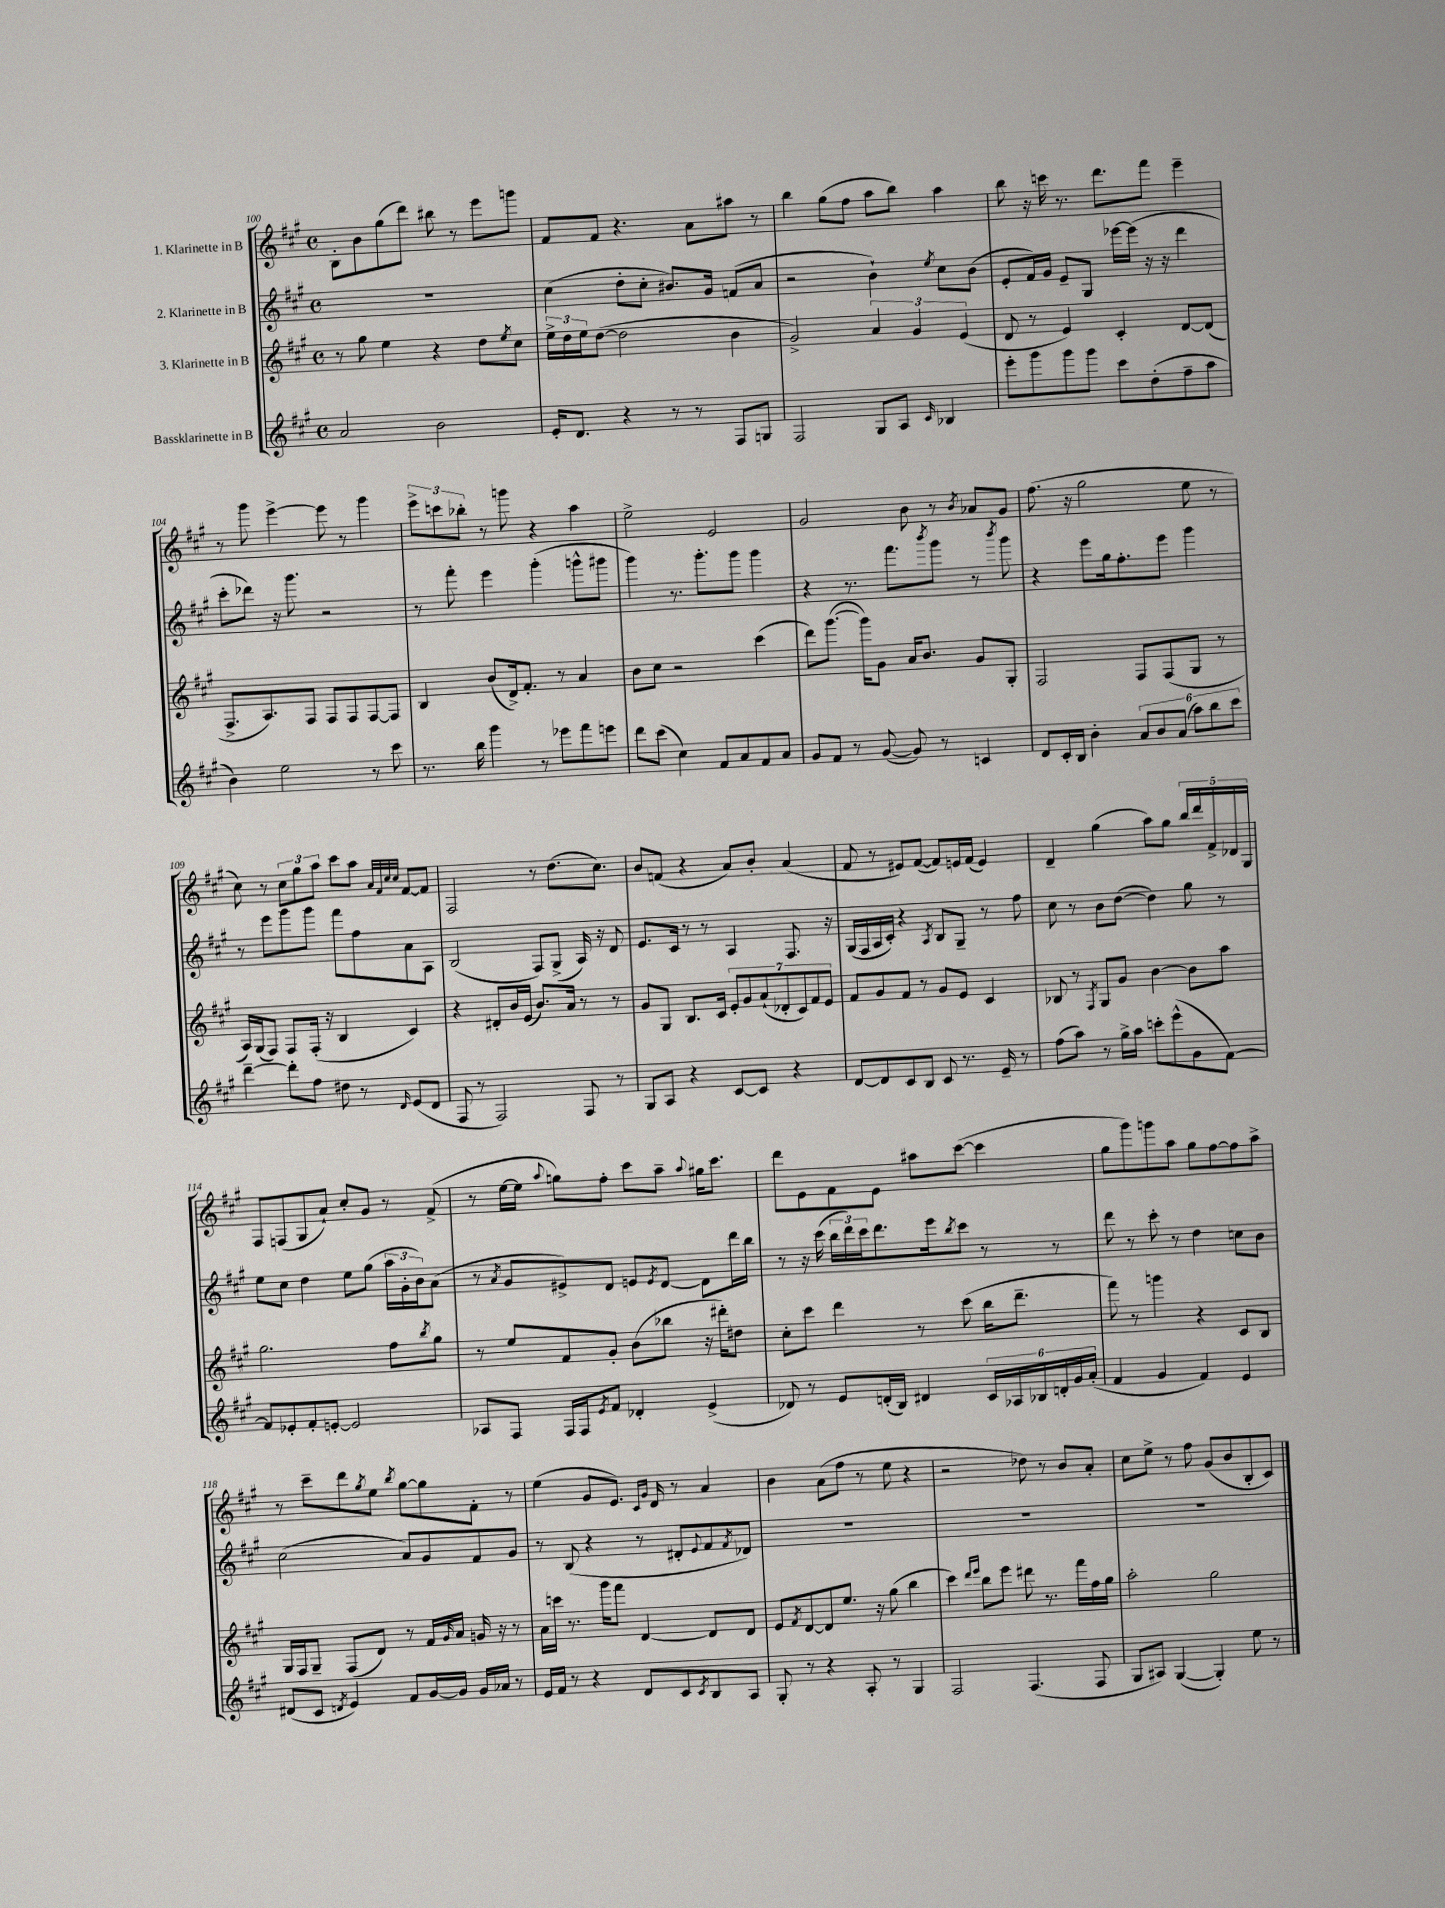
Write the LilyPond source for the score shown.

<<
\new StaffGroup <<
\new Staff = "s0" \with { instrumentName = "1. Klarinette in B" } {
    \clef treble \key a \major \defaultTimeSignature \time 4/4
    b8-. b'8 gis''8( d'''8) bis''8 r8 e'''8 g'''8 |
    fis'8 fis'8 r4. a'8 ais''8 r8 |
    b''4 gis''8( fis''8 a''8 b''8) a''4 |
    b''8 r16 c'''16 r8. d'''8. fis'''8 e'''4-- |
    r8 gis'''8 e'''4~-> e'''8 r8 gis'''4 |
    \tuplet 3/2 { e'''8-> c'''8 bes''8-. } r8 g'''8 r4 a''4 |
    e''2-> e'2 |
    gis'2 b'8 r8 \acciaccatura { b'8 } aes'8 gis'8 |
    fis''8.( r16 gis''2 e''8 r8 |
    cis''8) r8 \tuplet 3/2 { cis''8 gis''8 a''8 } cis'''8 a''8 \grace { a'32 fis'32 cis''32 cis''32 } fis'8~ fis'8 |
    fis2 r8 d''8.( cis''8.) |
    b'8 f'8( r4 a'8) b'8-. a'4( |
    fis'8 r8 eis'8) fis'8~( fis'8) e'16 fis'16( e'4) |
    d'4-- gis''4( a''8) gis''8 \tuplet 5/4 { b''16 d'''16 fis'16-> des'16 gis16 } |
    fis8 f8( gis8 a'8-!) cis''8-. gis'8 r8 fis'8->( |
    r8 e''16~ e''16 \appoggiatura { a''8 } g''8) fis''8-. cis'''8 a''8-- \appoggiatura { a''8 } gis''16 cis'''8. |
    d'''8 e'8 fis'8 e'8 ais''8 cis'''8~( cis'''4 |
    gis''8 gis'''8) g'''8 a''8 gis''8 fis''8~ fis''8 a''8-> |
    r8 cis'''8-- d'''8 \acciaccatura { gis''8 } e''8 \acciaccatura { b''8 } gis''8~ gis''8 fis'8-. r8 |
    e''4( gis'8 e'8.) \grace { cis'16 gis'16 } d'16 r8 a'4 |
    b'4 a'8( fis''8 r8 e''8 r4 |
    r2 des''8) r8 b'8 a'8-. |
    cis''8 e''8-> r8 fis''8 gis'8( b'8 b8-. cis'8) \bar "|." |
}
\new Staff = "s1" \with { instrumentName = "2. Klarinette in B" } {
    \clef treble \key a \major \defaultTimeSignature \time 4/4
    R1 |
    cis''4( d''8-. cis''8-. bis'8.) gis'16 f'8( a'8 |
    r2 b'4-!) \acciaccatura { e''8 } cis''8 b'8( |
    e'8-. fis'16) gis'16 e'8-- gis8 ees'''16~ ees'''16( r16 r16 d'''4 |
    cis'''8-. des'''8) r16 gis'''8. r2 |
    r8 fis'''8-. e'''4 gis'''4-.( g'''8-^ gis'''8 |
    gis'''4) r8. gis'''8.-. gis'''8 gis'''4 |
    r4 r8. fis'''8. \acciaccatura { b'''8 } gis'''8 r8 \acciaccatura { b'''8 } gis'''8 |
    r4 e'''8 gis''16 fis''8.-. e'''8 gis'''4 |
    r8 e'''8 gis'''8 gis'''8 fis'''8 fis''8 a'8 a8 |
    b2( fis8) gis8->( a16) r16 d'8 |
    e'8. cis'16 r8 r8 a4 fis8. r16 |
    gis16( fis16 a16 cis'16-.) r4 \acciaccatura { a8 } b8 gis8-- r8 fis''8 |
    cis''8 r8 b'8 d''8~( d''4) gis''8 r8 |
    e''8 cis''8 d''4 e''8 gis''8( \tuplet 3/2 { a''16 gis'16-. b'16) } a'8( |
    r8 \acciaccatura { a'8 } gis'8 eis'8->) d'8 e'8 \acciaccatura { e'8 } d'8~ d'8 d'''16 b''16 |
    r8 r16 cis'''16( \tuplet 3/2 { b''16 d'''16) cis'''16 } d'''8. e'''16 \acciaccatura { b''8 } cis'''8 r8 r8 |
    d'''8 r8 cis'''8-. r8 d''4 c''8 b'8 |
    cis''2( a'8) gis'8 fis'8 gis'8 |
    r8 b8( r4 r8 dis'8-. \appoggiatura { e'8 } fis'8 \acciaccatura { fis'8 } des'8) |
    R1 |
    R1 |
    R1 \bar "|." |
}
\new Staff = "s2" \with { instrumentName = "3. Klarinette in B" } {
    \clef treble \key a \major \defaultTimeSignature \time 4/4
    r8 gis''8 e''4 r4 d''8 \acciaccatura { e''8 } cis''8 |
    \tuplet 3/2 { e''16-> d''16 e''16 } d''8~( d''2 b'4 |
    gis'2->) \tuplet 3/2 { a'4 gis'4 e'4( } |
    d'8 r8 e'4) cis'4-. d'8~ d'8( |
    fis8.-> a8.) fis8 fis8 fis8 fis8~ fis8 |
    b4 b'8( d'16->) fis'8.-. r8 a'4 |
    b'8 cis''8 r2 cis'''4( |
    d'''8) gis'''8.~( gis'''16) gis'8 a'16 b'8. gis'8 gis8-. |
    fis2 fis8 fis8( gis8 r8 |
    a16) gis16( fis8) fis8 fis16-.( r16 b4 cis'4) |
    r4 dis'8-. b'16 e'16( b'8.) a'16 r8 r8 |
    gis'8 gis8 b8. cis'16 \tuplet 7/4 { e'8-. gis'8 a'8-!( des'8-. cis'8) fis'8 e'8 } |
    fis'8 gis'8 fis'8 r8 gis'8 e'8 cis'4 |
    bes8 r8 \acciaccatura { fis8 } gis8 gis'8 b'4~ b'8 a''8 |
    gis''2. fis''8 \acciaccatura { b''8 } gis''8 |
    r8 e''8 fis'8 gis'8-. b'8( bes''8 r16 dis'''16-.) dis''8 |
    cis''8-. cis'''8 d'''4 r8 cis'''8( b''16 d'''8.-- |
    fis'''8) r8 g'''4 r4 cis'8 b8 |
    gis16 fis16 gis8-- fis8( d'8) r8 fis'16 \grace { gis'16 } a'16 g'16 r16 r8 |
    a'16 c'''16 r8. gis'''16 fis'''8 d'4~ d'8 d'8 |
    e'8 \acciaccatura { fis'8 } d'8~ d'8 e''8. r16 gis''8( b''4 |
    cis'''4) \grace { d'''16 e'''16 } b''8 e'''8 dis'''8 r8. fis'''16 fis''16 gis''16 |
    a''2-. gis''2 \bar "|." |
}
\new Staff = "s3" \with { instrumentName = "Bassklarinette in B" } {
    \clef treble \key a \major \defaultTimeSignature \time 4/4
    a'2 b'2 |
    e'16-. d'8. r4 r8 r8 fis8 g8 |
    fis2 gis8 a8 \grace { cis'16 } bes4 |
    e'''8-. gis'''8 gis'''8 gis'''8 cis'''8 d''8-.( fis''8-- a''8 |
    b'4) e''2 r8 cis'''8 |
    r8. b''16 gis'''4 r8 ees'''8 fis'''8 e'''8 |
    d'''8 cis'''8( cis''4) fis'8 a'8 fis'8 a'8 |
    gis'8 fis'8 r8 gis'8~( gis'8) r8 c'4 |
    d'8 cis'16-. b16 b'4-. \tuplet 6/4 { a'8 b'8 a'8( a''8) b''8 cis'''8 } |
    d'''4~-- d'''8-. fis''8 dis''8 r8 \grace { d'16 } e'8( d'8 |
    fis8 r8 fis2) fis8 r8 |
    gis8 a8 r4 cis'8~ cis'8 r4 |
    d'8~ d'8 cis'8 b8 cis'8 r8. e'16-- r8 |
    fis''8( a''8) r8 gis''16-> a''16 c'''8-. e'''8-^( gis'8 fis'8~) |
    fis'8 ees'8-. fis'8-. e'8~-. e'2 |
    aes8 fis8 fis16 fis16 \acciaccatura { e'8 } fis'8 des'4-. e'4->( |
    des'8) r8 e'8 d'16-.( b16) dis'4 \tuplet 6/4 { cis'16 aes16 bes16 d'16-. gis'16 a'16-.( } |
    fis'4 gis'4 fis'4) e'4 |
    dis'8( cis'8 \acciaccatura { d'8 } e'4) fis'8 gis'16~ gis'16 gis'16 aes'16 r8 |
    e'16 fis'16 r8 r4 d'8 cis'8 \acciaccatura { cis'8 } b8 a8 |
    gis8-. r8 r4 a8-. r8 gis4 |
    fis2 fis4.( fis8 |
    gis8 ais8) gis4~( gis4-.) e''8 r8 \bar "|." |
}
>>
>>
\layout { \context { \Score currentBarNumber = #100 } }
